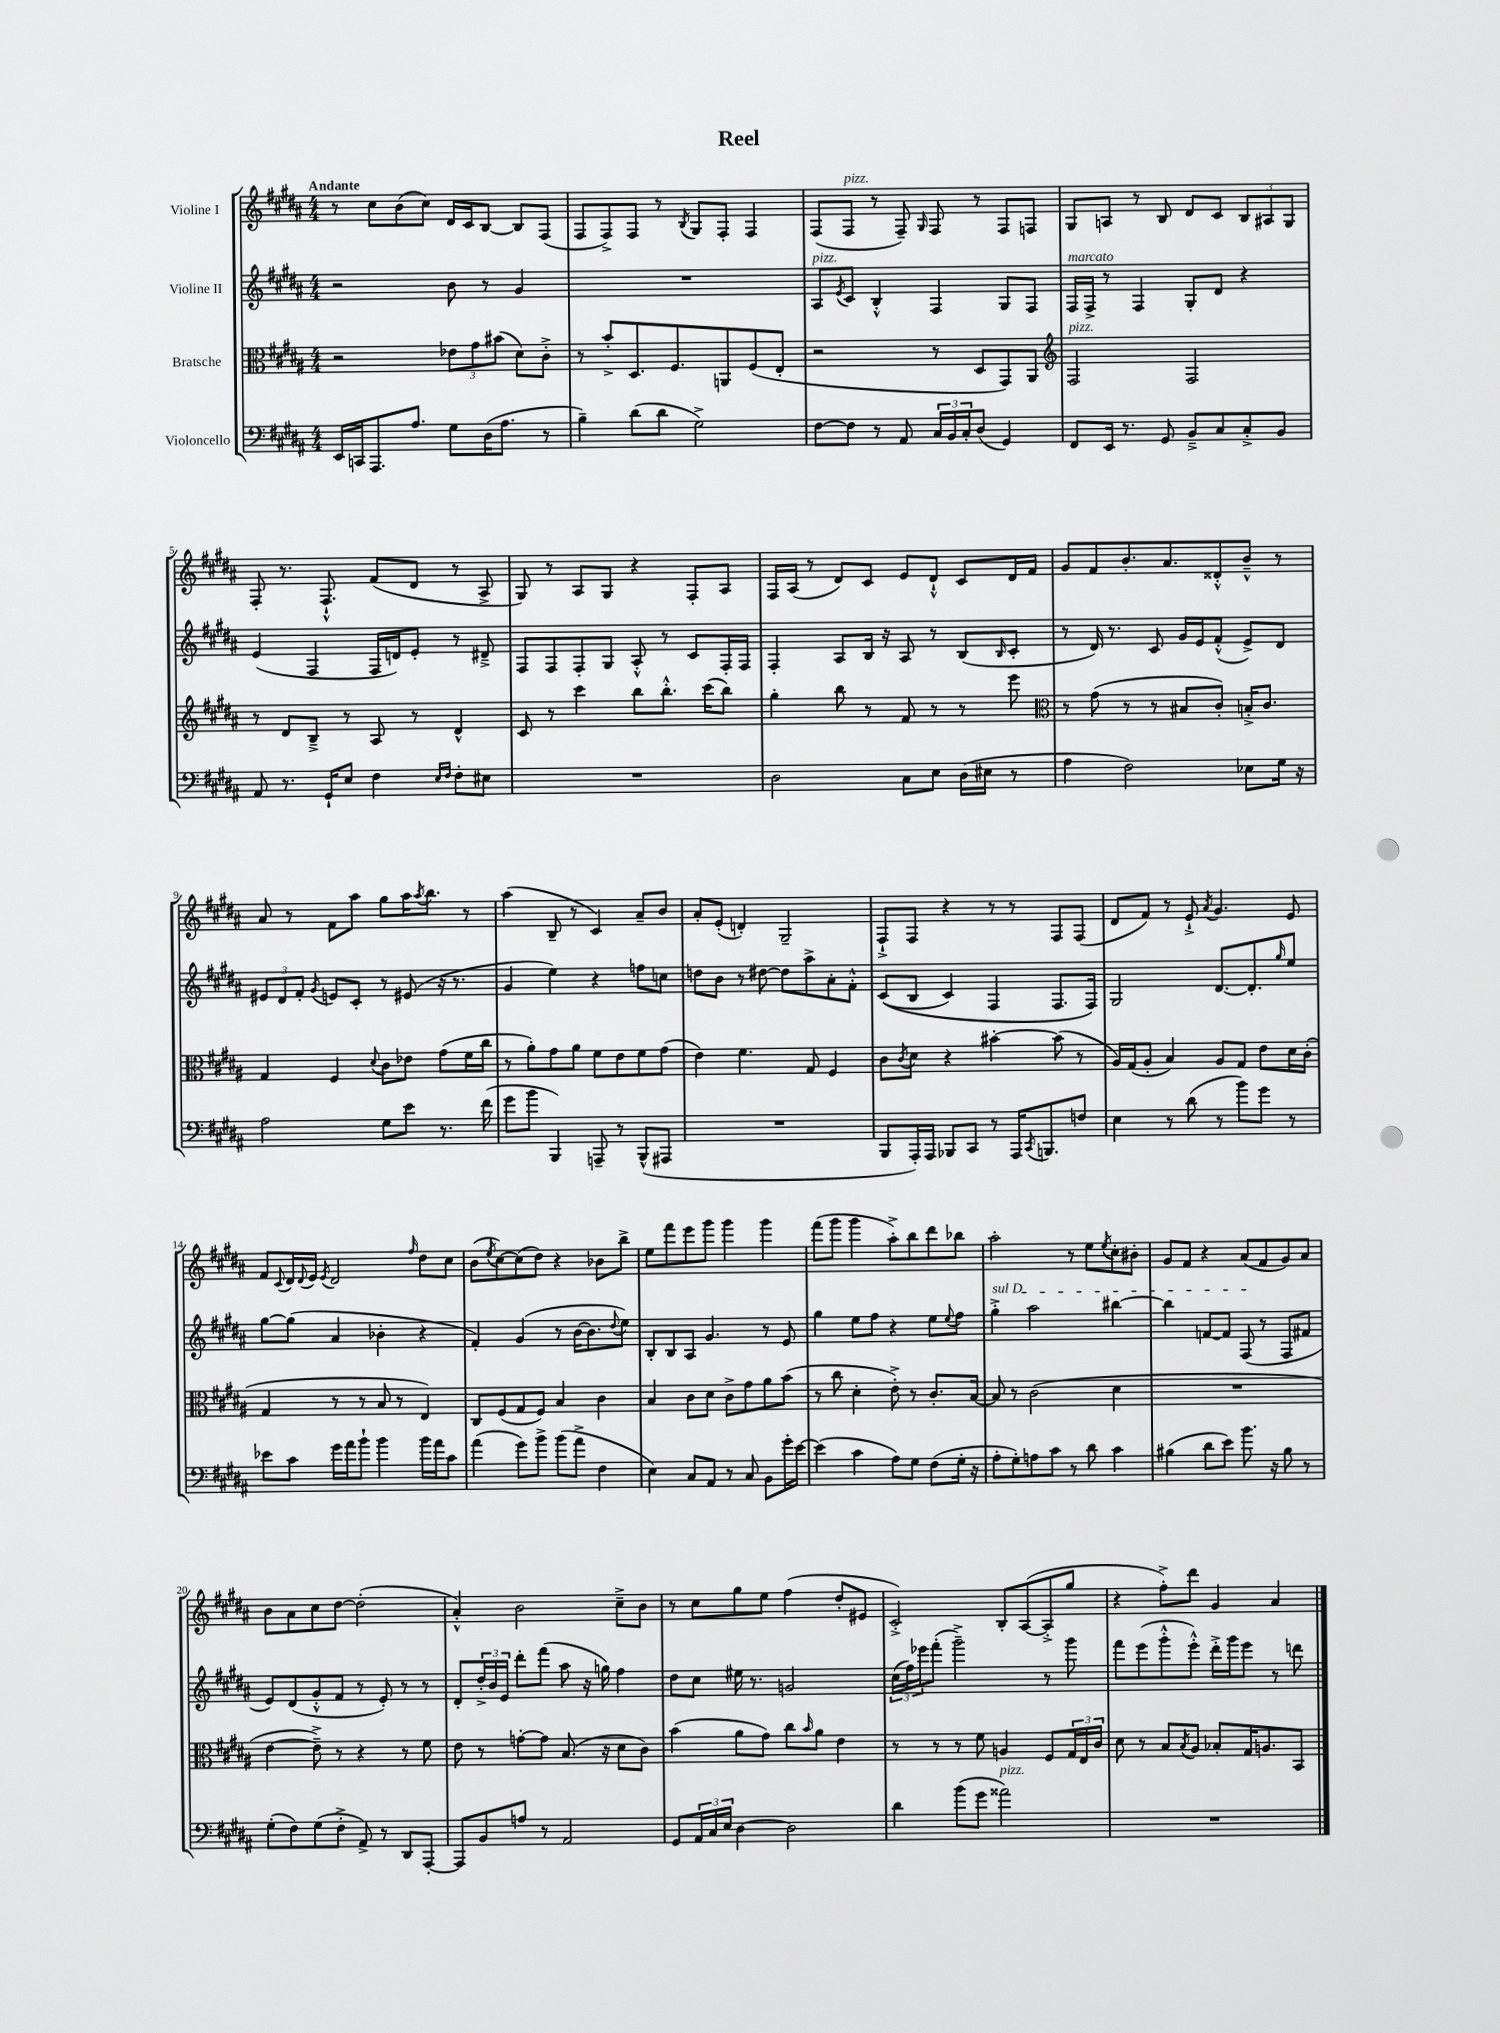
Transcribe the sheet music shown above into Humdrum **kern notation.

**kern	**kern	**kern	**kern
*staff4	*staff3	*staff2	*staff1
*clefF4	*clefC3	*clefG2	*clefG2
*k[f#c#g#d#a#]	*k[f#c#g#d#a#]	*k[f#c#g#d#a#]	*k[f#c#g#d#a#]
*M4/4	*M4/4	*M4/4	*M4/4
16EE	2r	2r	8r
16CC	.	.	.
8.AAA#	.	.	8cc#
.	.	.	(8b
8.A#	.	.	.
.	.	.	8cc#)
8G#	12e-	8b	16d#
.	.	.	16c#
.	12g#	.	.
(16D#	.	8r	[8B
.	(12b#	.	.
8.A#	.	.	.
.	8d#)	4g#	8B]
8r	8c#'^	.	(8F#
=	=	=	=
4B~)	8r	1r	8F#
.	8b'^	.	8F#^)
(8d#	8.D#	.	8F#
8d#	.	.	8r
.	8.F#	.	.
.	.	.	8qB
2G#^)	.	.	8G#
.	8AA	.	8F#'
.	(8F#	.	4F#
.	8E'	.	.
=	=	=	=
[8F#	2r	8A#	(8F#
.	.	8qe	.
8F#]	.	8c#	8F#
8r	.	4B'^^	8r
8AA#	.	.	8F#~)
.	.	.	16qqG#
24C#	8r	4F#	8F#
24BB	.	.	.
24C#'	.	.	.
(8D#	8D#	.	8r
4GG#)	8GG#)	8G#	8F#
.	8AA#	8F#	8F
=	=	=	=
*	*clefG2	*	*
8FF#	2F#	16F#	8G#
.	.	16F#^	.
16EE	.	8r	8A
8.r	.	.	.
.	.	4F#	8r
8GG#	.	.	8B
8BB~^	2F#	8G#'	8d#
8C#	.	8d#	8c#
8C#'^	.	4r	12B
.	.	.	12A#
8BB	.	.	.
.	.	.	12G#
=	=	=	=
8AA#	8r	(4e	8F#'
8.r	8d#	.	8.r
.	8B~^	4F#	.
16GG#`	.	.	8.F#`^^
8E	8r	.	.
4F#	8A#	16F#	(8f#
.	.	16d)	.
.	8r	8e'	8d#
16qqE	.	.	.
16qqF#	.	.	.
8F#'	4d#^^	8r	8r
8E#	.	8d#~^	8A#^
=	=	=	=
1r	8c#	8F#	8G#)
.	8r	8F#	8r
.	4ccc#	8F#'	8A#
.	.	8G#	8G#
.	8bb	8A#'^^	4r
.	8.bb'^^	8r	.
.	.	8c#	8F#'
.	(16ccc#	.	.
.	8bb)	16F#'	8A#
.	.	16F#	.
=	=	=	=
2D#	4gg#'	4F#'	16F#
.	.	.	(16A#
.	.	.	8r
.	8bb	8A#	8d#)
.	8r	16B	8c#
.	.	16r	.
8C#	8f#	8A#	8e
8E	8r	8r	8d#`^^
(16D#	8r	(8B	8c#
16E#	.	.	.
.	.	16qqB	.
8r	8eee	8c#'	16d#
.	.	.	16f#
=	=	=	=
*	*clefC3	*	*
4A#	8r	8r	8g#
.	(8g#	16d#)	8f#
.	.	8.r	.
2F#)	8r	.	8.b'
.	8r	8c#	.
.	.	.	8.a#
.	8B#	16g#	.
.	.	16e	.
.	8c#')	(8f#'^^	8d##'^^
8E-	16B'^	8e^)	8b~^^
.	8.c#	.	.
16G#	.	8d#	8r
16r	.	.	.
=	=	=	=
2A#	4G#	12e#	8a#
.	.	12d#	.
.	.	.	8r
.	.	12f#'	.
.	.	8qg#	.
.	4F#	8e	8f#
.	.	8c#'	8aa#
.	8qqd#	.	.
8G#	8c#	8r	8gg#
8e	8e-	(8e#	16aa#
.	.	.	8qaa#
.	.	.	8.bb
8.r	(8g#	16r	.
.	.	8.r	.
.	16f#	.	8r
(16f#	16cc#	.	.
=	=	=	=
8g#	8r	4g#	(4aa#
8b	8a#')	.	.
4BBB)	8g#	4ee)	8B~
.	8a#	.	8r
8AAA~	8f#	4r	4c#)
8r	8e	.	.
(8BBB^^	8f#	8ff	8a#~
8AAA#	(8g#	8cc	8b
=	=	=	=
1r	4e)	8dd	8a#'
.	.	8b	(8e'
.	4.f#	8r	4d')
.	.	[8dd#	.
.	.	8dd#]	2G#~
.	8G#	8aa#^	.
.	4F#	8a#'	.
.	.	8f#'^^	.
=	=	=	=
8BBB	8c#	&((8c#	8F#`^
.	8qc#	.	.
16AAA#')	8d#	8B	8F#
16AAA#	.	.	.
8BBB-	4r	4c#)	4r
8CC#	.	.	.
8r	[4b#'	4F#	8r
16AAA#	.	.	8r
8qCC#	.	.	.
8.BBB	.	.	.
.	(8b#]	8.F#	8F#
8F	8r	.	(8F#
.	.	16F#&)	.
=	=	=	=
4E	16A#)	2G#	8d#
.	(16G#	.	.
.	8A#'	.	8f#)
8r	4B)	.	8r
(8d#	.	.	8e`^
.	.	.	8qa#
8r	8A#	[8.d#	4.g#
8b)	8G#	.	.
.	.	8.d#']	.
8g#	8e	.	.
.	.	16qqgg#	.
8r	16d#	8ee	8e
.	(16c#'	.	.
=	=	=	=
8e-	4G#	[8gg#	8f#
.	.	.	8qqc#
8c#	.	(8gg#]	16d#
.	.	.	8qqd#
.	.	.	16e
.	.	.	8qe
16g#	8r	4a#	2d#
16a#	.	.	.
8b`	8r	.	.
4b	8B	4b-'	.
.	8r	.	.
.	.	.	16qqff#
16b	4E)	4r	8dd#
16a#	.	.	.
8c#	.	.	8cc#
=	=	=	=
(4a#	8C#	4f#')	(8b
.	.	.	8qee
.	(8F#	.	[8cc#)
8g#)	8G#	(4g#	(8cc#]
8b^	8F#)	.	8dd#)
(8b	4B	8r	4r
8a#^	.	[16b	.
.	.	8.b]	.
4F#	4c#	.	8b-
.	.	8qqdd#	.
.	.	8ee)	8bb^
=	=	=	=
4E)	4B	8B'	8ee
.	.	8B	8fff#
8C#	8c#	8A#	8eee
8AA#	8d#	4.g#	8ggg#
8r	8c#^	.	4ggg#
8C#	8g#	.	.
8BB	8a#	8r	4ggg#
16g#'	(8b	8e	.
[16e	.	.	.
=	=	=	=
(4e]	8r	4gg#	(8fff#
.	8cc#	.	8ggg#
4c#	4d#'	8ee	4ggg#
.	.	8ff#	.
8A#)	8e'^)	4r	8aa#'^)
8G#	8r	.	8bb
(8F#	8.c#'	8ee	8ddd#
.	.	8qqee	.
16G#'	.	8ff#	8bb-
16r	[16B	.	.
=	=	=	=
8A#'	8B]	4gg#'^	2aa#'
8G#')	8r	.	.
8A	(2c#	2aa#	.
8c#	.	.	.
8r	.	.	8r
8d#	.	.	8ee
.	.	.	8qee
4c#	4d#	[4bb#	8cc#'
.	.	.	8b#'
=	=	=	=
(4B#	1r	4bb#]	8g#
.	.	.	8f#
8d#	.	[8f	4r
8e)	.	8f]	.
8.b	.	(8F#	(8a#
.	.	8r	8f#
16r	.	.	.
8B#	.	8F#	8g#)
8r	.	8f#	8a#
=	=	=	=
(8G#'	[4e	8e)	8b
8F#)	.	(8d#	8a#
(8G#	8e~^])	8g#'^^	8cc#
8F#'^	8r	8f#	[8dd#
8AA#^)	4r	8r	(2dd#']
8r	.	8e')	.
8DD#	8r	8r	.
[8AAA#'	8f#	8r	.
=	=	=	=
8AAA#]	8e	8d#'	4a#'^^)
8BB	8r	24dd#'^	.
.	.	24b	.
.	.	24e	.
8A	[8g'	8ddd#'	2b
8r	8g]	(8fff#	.
2AA#	(8.B	8aa#	.
.	.	16r	.
.	16r	16gg)	.
.	8d#	4ff#	8cc#~^
.	8c#)	.	8b
=	=	=	=
8GG#	(4b	8dd#	8r
24AA#	.	8cc#	8cc#
24C#	.	.	.
24E	.	.	.
[4D#	8a#	16ee#	8gg#
.	.	8.r	.
.	8g#)	.	8ee
2D#]	8cc#	2g	(4ff#
.	16qqb	.	.
.	8a#	.	.
.	4e	.	8dd#'
.	.	.	8e#
=	=	=	=
4d#	8r	(24cc#	2c#'^)
.	.	24ff#)	.
.	.	24eee-	.
.	8r	(8fff#'	.
(8b	8r	2ggg#~^)	.
8g#	8f#	.	.
2a##)	4A	.	8B'
.	.	.	([8A#
.	8F#	8r	8A#'^]
.	24G#	8ggg#	8gg#
.	24E	.	.
.	24c#	.	.
=	=	=	=
1r	8d#	8fff#	4r
.	8r	(8eee	.
.	8B	8ggg#'^^	8ff#'^)
.	8qB	.	.
.	8A#	8eee'^^)	8ddd#
.	8B-'	16ddd#'^	4g#
.	.	16ggg#	.
.	16G#	8eee	.
.	8.A	.	.
.	.	8r	4a#
.	8BB	8ddd	.
==	==	==	==
*-	*-	*-	*-
